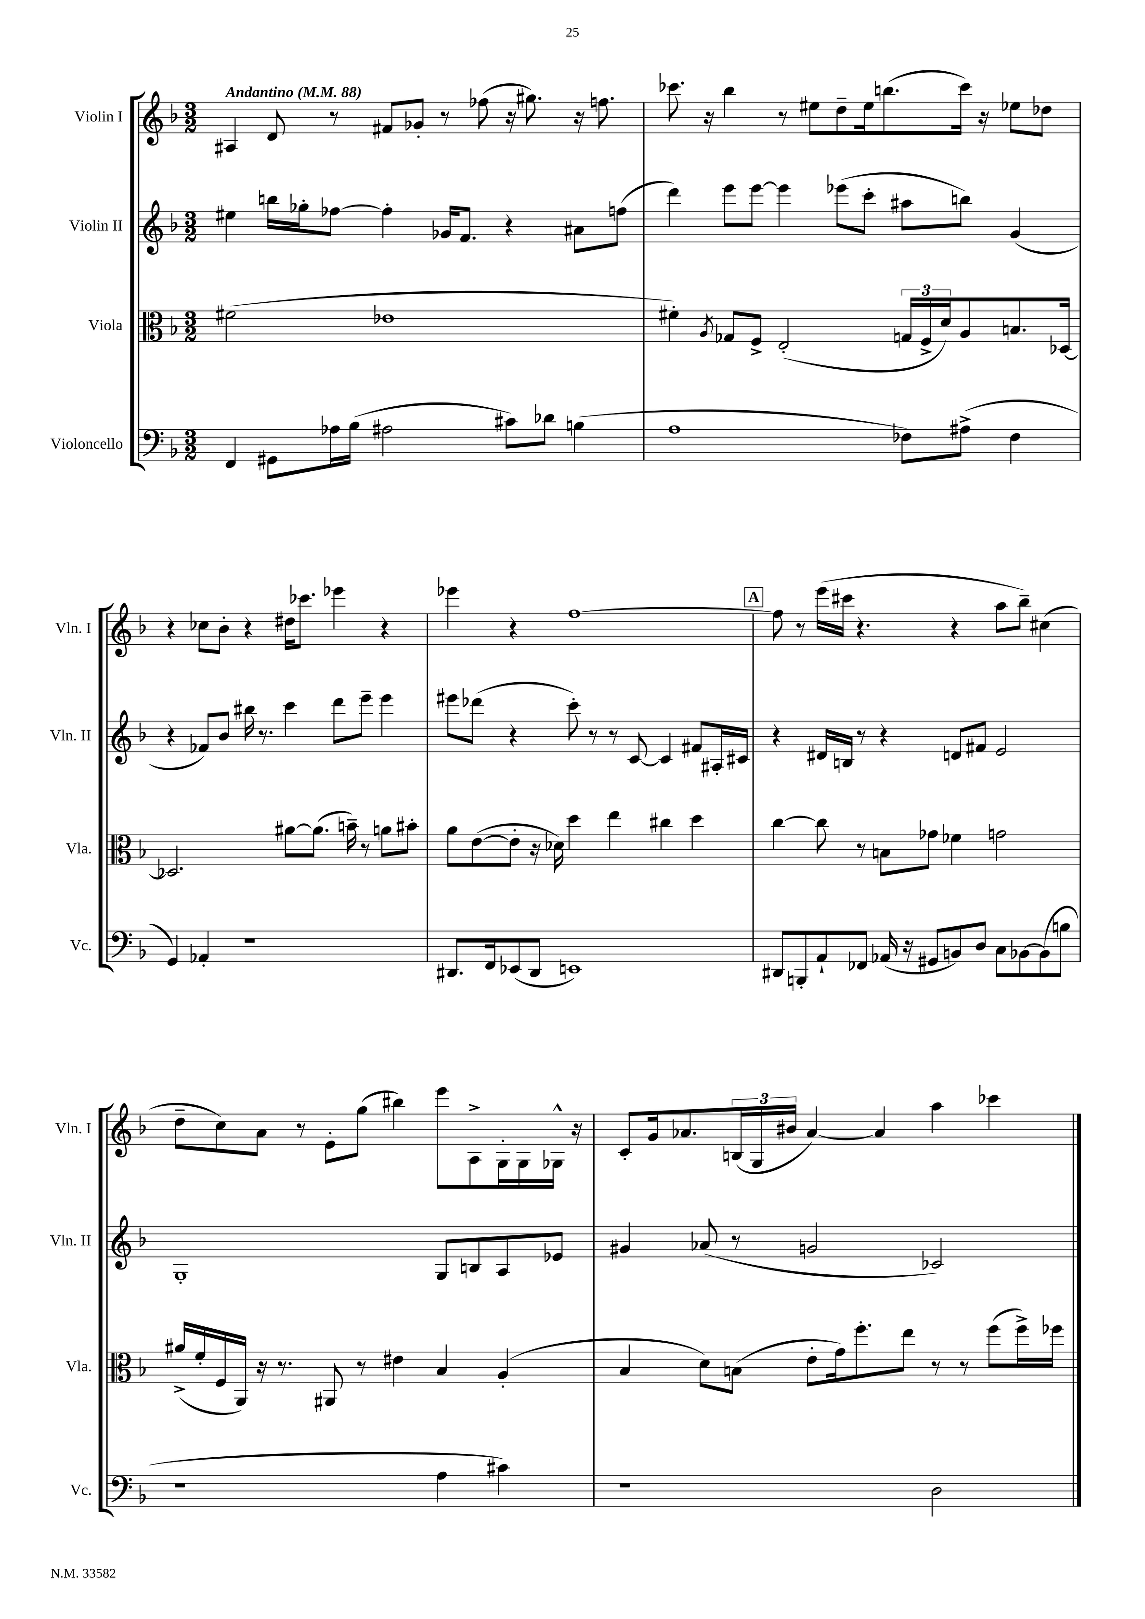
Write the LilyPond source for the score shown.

<<
\new StaffGroup <<
\new Staff = "s0" \with { instrumentName = "Violin I" shortInstrumentName = "Vln. I" } {
    \clef treble \key f \major \numericTimeSignature \time 3/2 \tempo "Andantino" 4 = 88
    ais4 d'8 r8 fis'8 ges'8-. r8 fes''8( r16 gis''8.) r16 f''8. |
    ces'''8. r16 bes''4 r8 eis''8 d''8-- eis''16 b''8.( ces'''16) r16 ees''8 des''8 |
    r4 ces''8 bes'8-. r4 dis''16 ces'''8. ees'''4 r4 |
    ees'''4 r4 f''1~ |
    \mark \markup { \box "A" } f''8 r8 e'''16( cis'''16 r4. r4 a''8 bes''8--) cis''4( |
    d''8-- c''8) a'8 r8 e'8-. g''8( bis''4) e'''8 a8-> g16-. g16 ges16-^ r16 |
    c'8-. g'16 aes'8. \tuplet 3/2 { b16( g16 bis'16 } aes'4~) aes'4 a''4 ces'''4 \bar "|." |
}
\new Staff = "s1" \with { instrumentName = "Violin II" shortInstrumentName = "Vln. II" } {
    \clef treble \key f \major \numericTimeSignature \time 3/2
    eis''4 b''16 ges''16-. fes''8~ fes''4-. ges'16 f'8. r4 ais'8 f''8( |
    d'''4) e'''8 e'''8~ e'''4 ees'''8( c'''8-. ais''8 b''8) g'4( |
    r4 fes'8) bes'8 bis''16 r8. c'''4 d'''8 e'''8-- e'''4 |
    eis'''8 des'''8( r4 c'''8-.) r8 r8 c'8~ c'4 fis'8 ais16-. cis'16 |
    \mark \markup { \box "A" } r4 dis'16 b16 r8 r4 d'8 fis'8 e'2 |
    g1-. g8 b8 a8 ees'8 |
    gis'4 aes'8( r8 g'2 ces'2) \bar "|." |
}
\new Staff = "s2" \with { instrumentName = "Viola" shortInstrumentName = "Vla." } {
    \clef alto \key f \major \numericTimeSignature \time 3/2
    fis'2( ees'1 |
    fis'4-.) \acciaccatura { a8 } ges8 f8-> e2-.( \tuplet 3/2 { g16 f16-> d'16) } a8 b8. des16~ |
    des2. ais'8~ ais'8.( b'16--) r8 a'8 bis'8-. |
    a'8 e'8~( e'8-. r16 des'16) d''4 e''4 cis''4 d''4 |
    \mark \markup { \box "A" } c''4~ c''8 r8 b8 ges'8 fes'4 g'2 |
    ais'16->( f'16-. f16 a,16) r16 r8. ais,8 r8 eis'4 bes4 a4-.( |
    bes4 d'8) b8( e'8-. g'16) f''8.-. e''8 r8 r8 f''8( f''16->) fes''16 \bar "|." |
}
\new Staff = "s3" \with { instrumentName = "Violoncello" shortInstrumentName = "Vc." } {
    \clef bass \key f \major \numericTimeSignature \time 3/2
    f,4 gis,8 aes16 bes16( ais2 cis'8) des'8 b4( |
    a1 fes8) ais8->( fes4 |
    g,4) aes,4-. r1 |
    dis,8. f,16 ees,8( dis,8 e,1) |
    \mark \markup { \box "A" } dis,8 b,,8-. a,8-! fes,8 aes,16( r16 gis,8 b,8) d8 c8 bes,8~ bes,8( b8 |
    r1 a4 cis'4) |
    r1 d2 \bar "|." |
}
>>
>>
\layout { \context { \Score \remove "Bar_number_engraver" } }
